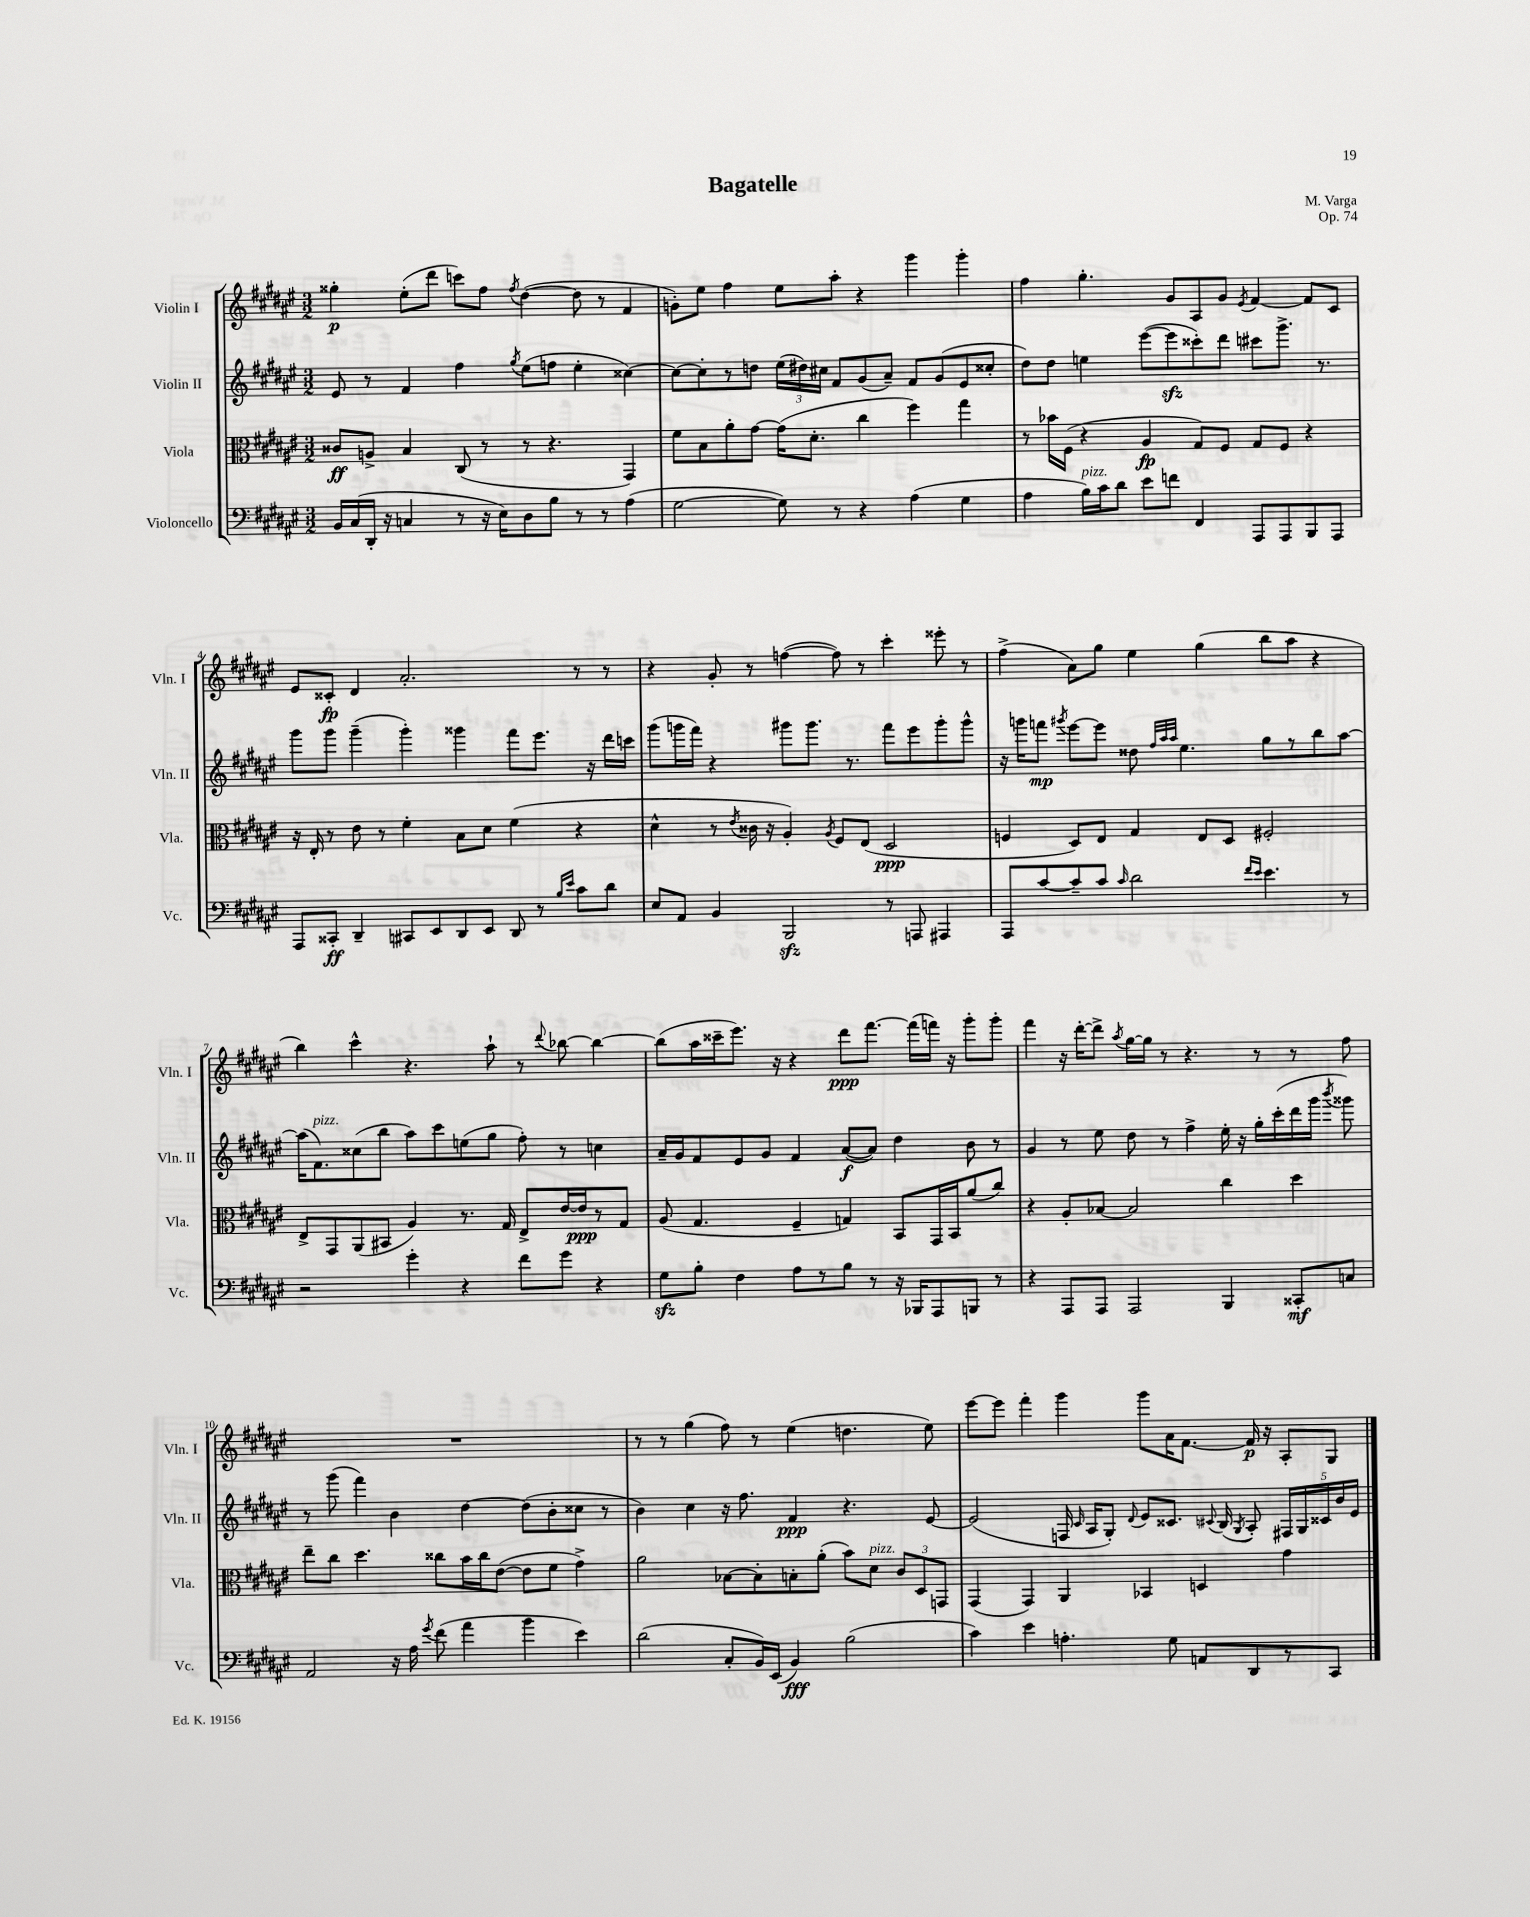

**kern	**kern	**kern	**kern
*staff4	*staff3	*staff2	*staff1
*clefF4	*clefC3	*clefG2	*clefG2
*k[f#c#g#d#a#e#]	*k[f#c#g#d#a#e#]	*k[f#c#g#d#a#e#]	*k[f#c#g#d#a#e#]
*M3/2	*M3/2	*M3/2	*M3/2
16BB/LL	8c##/L	8e#/	4gg##'\
(16C#/	.	.	.
16DD#'/JJ	8A^/J	8r	.
16r	.	.	.
4C/	4B/	4f#/	(8ee#'\L
.	.	.	8ddd#\J
8r	(8C#/	4ff#\	8ccc\L)
16r	8r	.	8ff#\J
16E#\LK)	.	.	.
.	.	8qgg#/	8qff#/
8D#\	8r	(8ee#\L	([4dd#\
8B\J	4.r	8ff\J	.
8r	.	4ee#'\	8dd#\]
8r	.	.	8r
(4A#\	4GG#/)	[4cc##\)	4f#/
=	=	=	=
[2G#\	8f#\L	8cc##\_L	8g'\L)
.	8B\	8cc##'\]	8ee#\J
.	8a#'\	8r	4ff#\
.	[8g#\J	8dd\J	.
8G#\])	(16g#\]LK	(24ee#\LL	8ee#\L
.	.	24dd#\)	.
.	8.d#'\J	.	.
.	.	24cc#\JJ	.
8r	.	8f#/L	8aa#'\J
4r	4cc#\	(8g#/	4r
.	.	8a#~/J)	.
(4A#\	4ff#\)	8f#/L	4ggg#\
.	.	(8g#/	.
4G#\	4gg#\	8e#/	4ggg#'\
.	.	8cc##'/J	.
=	=	=	=
4A#\	8r	8dd#\L)	4ff#\
.	16b-\LL	8dd#\J	.
.	(16F#\JJ	.	.
16B\LL)	4r	4ee\	4.gg#'\
16c#\J	.	.	.
8d#\J	.	.	.
8e#\L	4A#/	([8eee#\L	.
8f\J	.	8eee#\]	8g#/L
4FF#/	8G#/L)	8ccc##'\)	8A#/
.	8F#/J	8ddd#\J	8g#/J
.	.	.	8qe#/
8AAA#/L	8G#/L	8ccc#\L	[4f#/
8AAA#/	8F#/J	8.ggg#^\J	.
8BBB/	4r	.	8f#/]L
.	.	8.r	.
8AAA#/J	.	.	8c#/J
=	=	=	=
8AAA#/L	16r	8ggg#\L	8e#/L
.	16E#'/	.	.
8CC##'/J	8r	8ggg#\J	8c##'/J
4DD#~/	8e#\	(4ggg#~\	4d#/
.	8r	.	.
8CC#/L	4f#'\	4ggg#'\)	2.a#'/
8EE#/	.	.	.
8DD#/	8B\L	4ggg##\	.
8EE#/J	8d#\J	.	.
8DD#/	(4f#\	8fff#\L	.
8r	.	8.eee#\J	.
16qqB/LL	.	.	.
16qqe#/JJ	.	.	.
8c#\L	4r	.	8r
.	.	16r	.
8d#\J	.	16ddd#\LL	8r
.	.	16ccc\JJ	.
=	=	=	=
8E#/L	4d#^^\	(8ggg#\L	4r
8AA#/J	.	16ggg\L	.
.	.	16fff#\JJ)	.
4BB/	8r	4r	8g#'/
.	8qe#/	.	.
.	16c##\	.	8r
.	16r	.	.
2BBB/	4A#'/)	8ggg#\L	([4ff\
.	.	8.ggg#\J	.
.	8qA#/	.	.
.	8F#/L	.	8ff\])
.	.	8.r	.
.	(8E#/J	.	8r
8r	2D#/	8fff#\L	4ccc#'\
8AAA/	.	8eee#\	.
4AAA#/	.	8ggg#'\	8eee##'\
.	.	8ggg#^^\J	8r
=	=	=	=
8AAA#/L	4F/	16r	(4ff#^\
.	.	16ggg\LK	.
[8c#/	.	8fff\J	.
.	.	8qggg#/	.
8c#~/]	8D#/L)	[8eee#\L	8a#\L)
8c#/J	8E#/J	8eee#\]J	8gg#\J
16qqc#/	.	.	.
2d#\	4G#/	8dd##\	4ee#\
.	.	32qqff#/LLL	.
.	.	32qqaa#/	.
.	.	32qqaa#/JJJ	.
.	.	4.ee#\	.
.	8E#/L	.	(4gg#\
.	8D#/J	.	.
16qqf#/LL	.	.	.
16qqe#/JJ	.	.	.
4.e#\	2F#'/	8gg#\L	8bb\L
.	.	8r	8aa#\J
.	.	8bb\	4r
8r	.	[8aa#\J	.
=	=	=	=
2r	8E#^/L	(16aa#\]LK	4bb\)
.	.	8.f#\)	.
.	8GG#/	.	.
.	(8AA#/	(8cc##\	4ccc#^^\
.	8BB#/J	8bb\J	.
4g#'\	4A#/)	8aa#\L)	4.r
.	.	8ccc#\	.
4r	8.r	(8ee\	.
.	.	8gg#\J	8aa#`\
.	16G#/	.	.
8f#\L	8E#^/L	8ff#'\)	8r
.	.	.	8qqddd#/
8g#\J	[16e#/L	8r	[8bb-\
.	16e#/]J	.	.
4r	8r	4cc\	4bb-\_
.	8G#/J	.	.
=	=	=	=
8G#\L	(8A#/	16a#~/LL	(8bb-\]L
.	.	16g#/J	.
8B'\J	4.G#/	8f#/	16aa#\L
.	.	.	16ccc##~\J
4F#\	.	8e#/	8.eee#\J)
.	.	8g#/J	.
.	.	.	16r
8A#\L	4F#~/	4f#/	4r
8r	.	.	.
8B\J	4G/)	([8a#/L	8ddd#\L
8r	.	8a#/]J)	[8.fff#\J
16r	8BB/L	4dd#\	.
16BBB-/LK	.	.	(16fff#\]LL
8AAA#/	16GG#/L	.	16fff\JJ)
.	16BB/J	.	16r
8BBB/J	(8a#/	8b\	8ggg#'\L
8r	8cc#/J)	8r	8ggg#'\J
=	=	=	=
4r	4r	4g#/	4fff#\
8AAA#/L	8A#'/L	8r	16r
.	.	.	[16ddd#'\LK
8AAA#/J	[8B-/J	8ee#\	8ddd#^\]J
.	.	.	8qaa#/
2AAA#/	2B-/]	8dd#\	[16gg#\LL
.	.	.	16gg#\]JJ
.	.	8r	8r
.	.	4ff#^\	4.r
4BBB/	4cc#\	16ee#'\	.
.	.	16r	.
.	.	16gg#'\LL	8r
.	.	(16ccc#'\	.
8CC##'/L	4dd#\	16ddd#\	8r
.	.	16ggg#\JJ	.
.	.	8qbbb/	.
8C/J	.	8ggg##\)	8ff#\
=	=	=	=
2AA#/	8ee#~\L	8r	1.r
.	8cc#\J	(8ggg#\	.
.	4.dd#\	4fff#\)	.
16r	.	4b\	.
16A#\	.	.	.
8qg#/	.	.	.
(8f#\	8cc##\L	.	.
4a#\	16b\L	[4dd#\	.
.	16cc##\J	.	.
.	([8e#\J	.	.
4b\	8e#\]L	(8dd#\]L	.
.	8f#\J	8b'\	.
4e#\)	4g#^\)	8cc##\J	.
.	.	8r	.
=	=	=	=
(2d#\	2a#\	4b\)	8r
.	.	.	8r
.	.	4cc#\	(4gg#\
8C#'/L	[8B-\L	16r	8ff#\)
.	.	8.ff#\	.
16BB/L)	8B-'\]	.	8r
(16EE#/JJ	.	.	.
4BB/)	8B'\	4f#/	(4ee#\
.	(8a#'\J	.	.
(2B\	8b\L)	4.r	4.dd\
.	8d#\J	.	.
.	12c#/L	.	.
.	12D#/	.	.
.	.	[8e#/	8ee#\)
.	12GG/J	.	.
=	=	=	=
4c#\)	(4GG#/	(2e#/]	[8eee#\L
.	.	.	8eee#\]J
4e#\	4GG#/)	.	4fff#'\
4.A'\	4AA#/	16F/	4ggg#\
.	.	16qqc#/	.
.	.	16A#/LK	.
.	.	8G#'/J)	.
.	.	8qqd#/	.
.	4BB-/	8e#/L	8ggg#\L
8G#\	.	8.c##/J	16a#\K
.	.	.	[8.f#\J
8AA/L	4D/	.	.
.	.	8qqc#/	.
.	.	(16B/	.
.	.	8qG#/	.
8DD#/	.	8A#'/)	16f#/]
.	.	.	16r
8r	4g#\	20F#/LL	8A#'/L
.	.	20G#/	.
.	.	20c##/	.
8CC#/J	.	.	8G#/J
.	.	20b/	.
.	.	20e#/JJ	.
==	==	==	==
*-	*-	*-	*-
